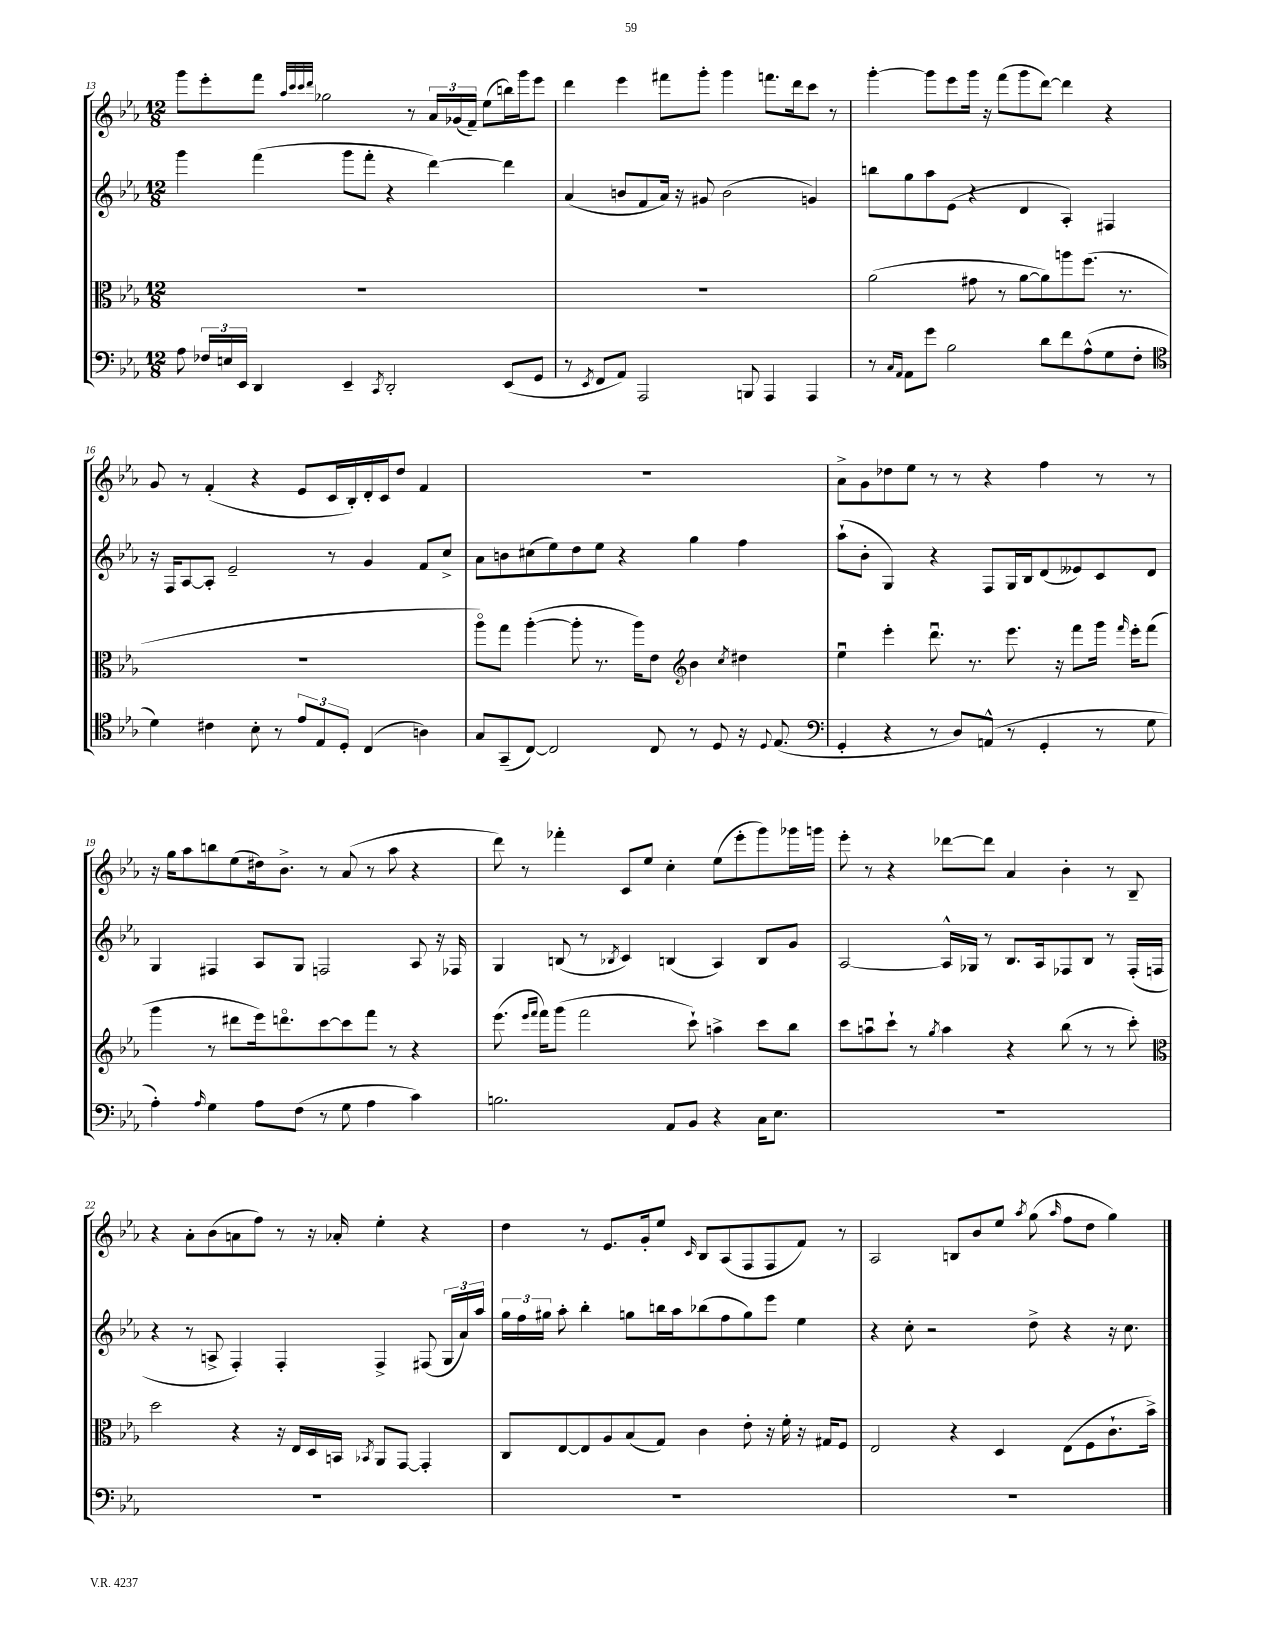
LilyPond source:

<<
\new StaffGroup <<
\new Staff = "s0" {
    \clef treble \key ees \major \numericTimeSignature \time 12/8
    \autoBeamOff g'''8[ ees'''8-. f'''8] \grace { aes''32[ c'''32 c'''32 d'''32] } ges''2 r8 \tuplet 3/2 { aes'16[ ges'16( f'16]--) } ees''8[( b''16) g'''16 ees'''8] |
    d'''4 ees'''4 fis'''8[ g'''8]-. g'''4 f'''8.[ d'''16 c'''8] r8 |
    g'''4~-. g'''8[ ees'''8 g'''16] r16 f'''8[( g'''8 d'''8]~) d'''4 r4 |
    g'8 r8 f'4-.( r4 ees'8[ c'16 bes16-.) d'16-. c'16 d''8] f'4 |
    R1. |
    aes'8[-> g'8 des''8 ees''8] r8 r8 r4 f''4 r8 r8 |
    r16 g''16[ aes''8 b''8 ees''8( dis''16) bes'8.]-> r8 aes'8( r8 aes''8 r4 |
    d'''8) r8 fes'''4-. c'8[ ees''8] c''4-. ees''8[( ees'''8-. g'''8) ges'''16 g'''16] |
    ees'''8-. r8 r4 des'''8[~ des'''8] aes'4 bes'4-. r8 bes8-- |
    r4 aes'8[-. bes'8( a'8 f''8]) r8 r16 aes'16-. ees''4-. r4 |
    d''4 r8 ees'8.[ g'16-. ees''8] \grace { c'16 } bes8[ aes8( f8 f8 f'8]) r8 |
    aes2 b8[ bes'8 ees''8] \acciaccatura { aes''8 } g''8( \grace { aes''16 } f''8[ d''8] g''4) \bar "|." |
}
\new Staff = "s1" {
    \clef treble \key ees \major \numericTimeSignature \time 12/8
    \autoBeamOff g'''4 f'''4( g'''8[ f'''8]-. r4 d'''4~) d'''4 |
    aes'4( b'8[ f'8 aes'16]) r16 gis'8 b'2( g'4) |
    b''8[ g''8 aes''8 ees'8]( r4 d'4 aes4-.) fis4 |
    r16 f16[ aes8~ aes8]-. ees'2-- r8 g'4 f'8[ c''8]-> |
    aes'8[ b'8 cis''8( ees''8) d''8 ees''8] r4 g''4 f''4 |
    aes''8[-!( bes'8]-. g4) r4 f8[ g16 bes16 d'8( eeses'8) c'8 d'8] |
    g4 fis4 aes8[ g8] f2 aes8 r16 fes16 |
    g4 b8( r8 \acciaccatura { bes8 } c'4) b4( aes4) b8[ g'8] |
    aes2~ aes16[-^ ges16] r8 bes8.[ aes16 fes8 bes8] r8 fes16[-.( f16] |
    r4 r8 a8-> f4-.) f4-. f4-> fis8( \tuplet 3/2 { g16[ aes'16) aes''16] } |
    \tuplet 3/2 { g''16[ f''16 gis''16] } aes''8-. bes''4-. g''8[ b''16 aes''16 bes''8( f''8 g''8) ees'''8] ees''4 |
    r4 c''8-. r2 d''8-> r4 r16 c''8. \bar "|." |
}
\new Staff = "s2" {
    \clef alto \key ees \major \numericTimeSignature \time 12/8
    \autoBeamOff R1. |
    R1. |
    aes'2( gis'8 r8 aes'8[~ aes'8) a''8 f''8.]( r8. |
    R1. |
    aes''8[\flageolet) g''8] aes''4~-.( aes''8-. r8. aes''16[) ees'8] \clef treble bes'4 \acciaccatura { c''8 } dis''4 |
    ees''4\downbow ees'''4-. d'''8.\downbow r8. ees'''8. r16 f'''8[ g'''16] \grace { f'''16 } ees'''16[-. f'''8]( |
    g'''4 r8 dis'''8[ ees'''16) d'''8.\flageolet c'''8~ c'''8 f'''8] r8 r4 |
    ees'''8.( \grace { ees'''16[ f'''16] } f'''16[) g'''8]( f'''2 c'''8-!) a''4-> c'''8[ bes''8] |
    c'''8[ a''8\downbow c'''8]-! r8 \acciaccatura { g''8 } a''4 r4 bes''8( r8 r8 c'''8-.) |
    \clef alto d''2 r4 r16 ees16[ d16 b,16] \acciaccatura { bes,8 } aes,8[ g,8]~ g,4-. |
    c8[ ees8~ ees8 aes8 bes8( g8]) c'4 ees'8-. r16 f'16-. r16 gis16[ f8] |
    ees2 r4 d4 ees8[( f8 c'8.-! bes'16]->) \bar "|." |
}
\new Staff = "s3" {
    \clef bass \key ees \major \numericTimeSignature \time 12/8
    \autoBeamOff aes8 \tuplet 3/2 { fes16[ e16 ees,16] } d,4 ees,4-- \acciaccatura { c,8 } d,2-. ees,8[( g,8] |
    r8 \acciaccatura { ees,8 } f,8[ aes,8]) aes,,2 b,,8 aes,,4 aes,,4 |
    r8 \grace { c16[ aes,16] } aes,8[ g'8] bes2 d'8[ f'8 aes8-^( g8 f8]-. |
    \clef tenor d'4) cis'4 bes8-. r8 \tuplet 3/2 { ees'8[ ees8 d8]-. } c4( a4) |
    g8[ g,8--( c8]~) c2 c8 r8 d8 r16 \appoggiatura { d8 } ees8.( |
    \clef bass g,4-. r4 r8 d8[) a,8]-^( r8 g,4-. r8 g8 |
    aes4-.) \grace { aes16 } g4 aes8[ f8]( r8 g8 aes4 c'4) |
    b2. aes,8[ bes,8] r4 c16[ ees8.] |
    R1. |
    R1. |
    R1. |
    R1. \bar "|." |
}
>>
>>
\layout { \context { \Score currentBarNumber = #13 } }
